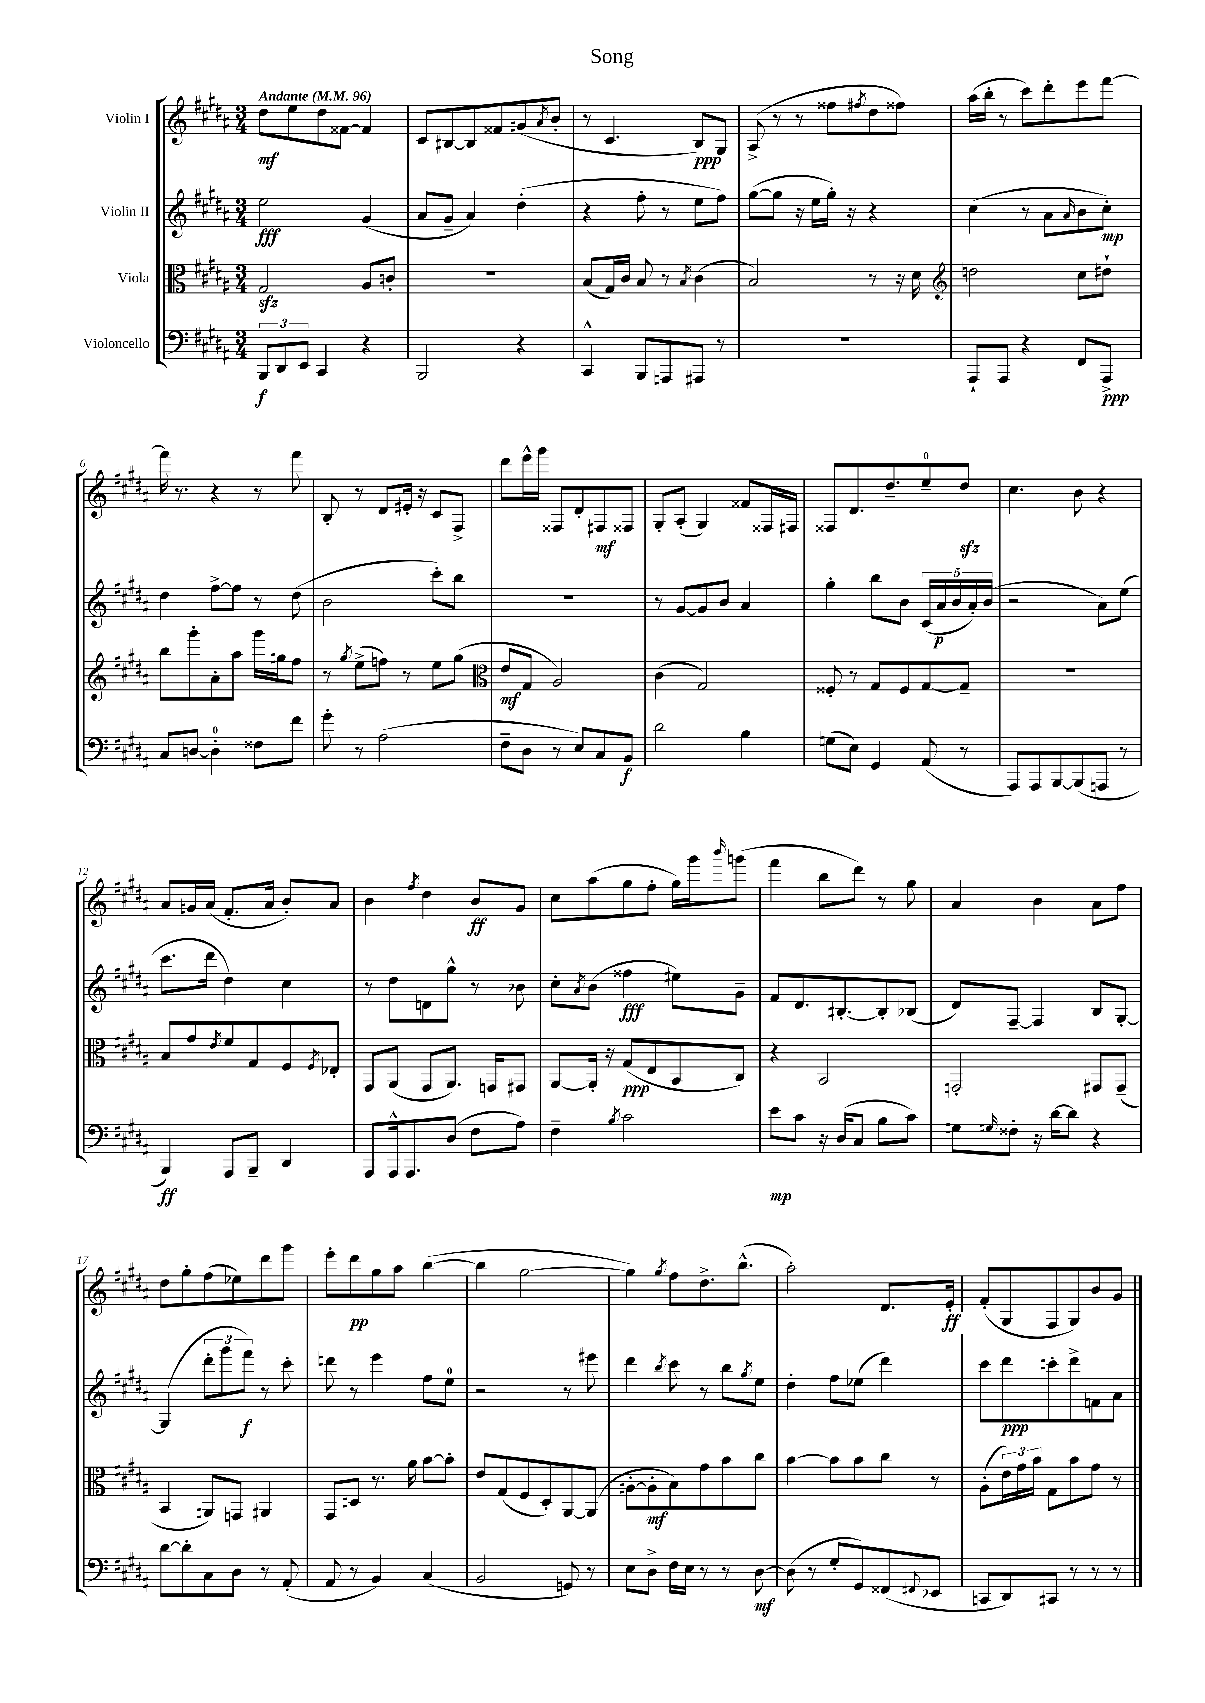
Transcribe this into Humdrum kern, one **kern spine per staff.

**kern	**dynam	**kern	**dynam	**kern	**dynam	**kern	**dynam
*part4	*part4	*part3	*part3	*part2	*part2	*part1	*part1
*staff4	*staff4	*staff3	*staff3	*staff2	*staff2	*staff1	*staff1
*I"Violoncello	*	*I"Viola	*	*I"Violin II	*	*I"Violin I	*
*clefF4	*	*clefC3	*	*clefG2	*	*clefG2	*
*k[f#c#g#d#a#]	*	*k[f#c#g#d#a#]	*	*k[f#c#g#d#a#]	*	*k[f#c#g#d#a#]	*
*M3/4	*	*M3/4	*	*M3/4	*	*M3/4	*
*MM96	*	*MM96	*	*MM96	*	*MM96	*
=1	=1	=1	=1	=1	=1	=1	=1
!	!	!	!	!	!	!LO:TX:a:B:t=Andante	!
12BBB/L	f	2G#zz/	.	2ee\	fff	8dd#\L	mf
12DD#/	.	.	.	.	.	.	.
.	.	.	.	.	.	8ee\	.
12EE/J	.	.	.	.	.	.	.
4CC#/	.	.	.	.	.	8dd#\	.
.	.	.	.	.	.	[8f##X\J	.
4r	.	8A#/L	.	(4g#/	.	4f##/]	.
.	.	8cn'/J	.	.	.	.	.
=2	=2	=2	=2	=2	=2	=2	=2
2BBB/	.	2.r	.	8a#/L	.	8c#/L	.
.	.	.	.	8g#~/J	.	[8B#X/	.
.	.	.	.	4a#/)	.	8B#/]	.
.	.	.	.	.	.	8f##X/	.
4r	.	.	.	(4dd#'\	.	(8gn/	.
.	.	.	.	.	.	8qa#/	.
.	.	.	.	.	.	8b'/J	.
=3	=3	=3	=3	=3	=3	=3	=3
4CC#^^/	.	(8B/L	.	4r	.	8r	.
.	.	16G#/L)	.	.	.	4.c#/	.
.	.	16c#/JJ	.	.	.	.	.
8BBB/L	.	8B/	.	8ff#'\	.	.	.
8AAAn/	.	8r	.	8r	.	.	.
.	.	8qB/	.	.	.	.	.
8AAA#X/J	.	(4c#\	.	8ee\L	.	8B/L)	ppp
8r	.	.	.	8ff#\J)	.	8G#/J	.
=4	=4	=4	=4	=4	=4	=4	=4
2.r	.	2B/)	.	([8gg#\L	.	(8A#^/	.
.	.	.	.	8gg#\J]	.	8r	.
.	.	.	.	16r	.	8r	.
.	.	.	.	16ee\LL	.	.	.
.	.	.	.	16gg#'\JJ)	.	8ff##X\L	.
.	.	.	.	16r	.	.	.
.	.	.	.	.	.	8qff#X/	.
.	.	8r	.	4r	.	8dd#\	.
.	.	16r	.	.	.	8ff##X\J)	.
.	.	16d#\	.	.	.	.	.
=5	=5	=5	=5	=5	=5	=5	=5
*	*	*clefG2	*	*	*	*	*
8AAA#`/L	.	2ddn\	.	(4cc#\	.	(16aa#\LL	.
.	.	.	.	.	.	16bb'\JJ	.
8AAA#/J	.	.	.	.	.	8r	.
4r	.	.	.	8r	.	8ccc#\L)	.
.	.	.	.	8a#\L	.	8ddd#'\	.
.	.	.	.	16qqa#/	.	.	.
8FF#/L	.	8cc#\L	.	8b\	.	8eee\	.
8AAA#^/J	ppp	8dd#X`\J	.	8cc#'\J)	mp	[8fff#\J	.
!!LO:LB:g=z
=6	=6	=6	=6	=6	=6	=6	=6
8C#/L	.	8bb\L	.	4dd#\	.	16fff#\]	.
.	.	.	.	.	.	8.r	.
[8Dn/J	.	8ggg#'\	.	.	.	.	.
4D'\]	.	8a#'\	.	[8ff#^\L	.	4r	.
.	.	8aa#\J	.	8ff#\J]	.	.	.
8F##X\L	.	16ggg#\LL	.	8r	.	8r	.
.	.	16ggn\J	.	.	.	.	.
8f#\J	.	8ff#\J	.	(8dd#\	.	8fff#\	.
=7	=7	=7	=7	=7	=7	=7	=7
8g#'\	.	8r	.	2b\	.	8B'/	.
.	.	8qgg#/	.	.	.	.	.
8r	.	(8ee^\L	.	.	.	8r	.
(2A#\	.	8ffn\J)	.	.	.	8d#/L	.
.	.	8r	.	.	.	16e#X'/Jk	.
.	.	.	.	.	.	16r	.
.	.	8ee\L	.	8ccc#'\L)	.	8c#/L	.
.	.	(8gg#\J	.	8bb\J	.	8F#^/J	.
=8	=8	=8	=8	=8	=8	=8	=8
*	*	*clefC3	*	*	*	*	*
8F#~\L	.	8e/L	mf	2.r	.	8ddd#\L	.
8D#\J	.	8G#/J	.	.	.	16eee^^\L	.
.	.	.	.	.	.	16ggg#\JJ	.
8r	.	2A#/)	.	.	.	8F##X/L	.
8E/L)	.	.	.	.	.	8d#'/	.
8C#/	.	.	.	.	.	8F#X/	mf
8BB/J	f	.	.	.	.	8F##X/J	.
=9	=9	=9	=9	=9	=9	=9	=9
2d#\	.	(4c#\	.	8r	.	8G#'/L	.
.	.	.	.	[8g#/L	.	(8A#'/J	.
.	.	2G#/)	.	8g#/]	.	4G#/)	.
.	.	.	.	8b/J	.	.	.
4B\	.	.	.	4a#/	.	8f##X/L	.
.	.	.	.	.	.	16F##X/L	.
.	.	.	.	.	.	16F#X/JJ	.
=10	=10	=10	=10	=10	=10	=10	=10
(8Gn\L	.	8F##X'/	.	4gg#'\	.	8F##X/L	.
8E\J)	.	8r	.	.	.	8.d#/	.
4GG#/	.	8G#/L	.	8bb\L	.	.	.
.	.	.	.	.	.	8.dd#~/	.
.	.	8F##/	.	8b\J	.	.	.
(8AA#/	.	[8G#/	.	(20c#/LL	.	8ee~/	.
.	.	.	.	20a#/	p	.	.
.	.	.	.	20b/	.	.	.
8r	.	8G#~/J]	.	.	.	8dd#zz/J	.
.	.	.	.	20a#'/)	.	.	.
.	.	.	.	(20b/JJ	.	.	.
=11	=11	=11	=11	=11	=11	=11	=11
8AAA#/L)	.	2.r	.	2r	.	4.cc#\	.
8AAA#/	.	.	.	.	.	.	.
[8BBB/	.	.	.	.	.	.	.
(8BBB/]	.	.	.	.	.	8b\	.
8AAAn/J	.	.	.	8a#\L)	.	4r	.
8r	.	.	.	(8ee\J	.	.	.
!!LO:LB:g=z
=12	=12	=12	=12	=12	=12	=12	=12
4BBB/)	ff	8B/L	.	8.ccc#\L	.	8a#/L	.
.	.	8g#/	.	.	.	16gn/L	.
.	.	.	.	16ddd#\Jk	.	(16a#/JJ	.
.	.	8qe/	.	.	.	.	.
8AAA#/L	.	8f#/	.	4dd#\)	.	8.f#'/L	.
8BBB~/J	.	8G#/	.	.	.	.	.
.	.	.	.	.	.	16a#/Jk	.
4DD#/	.	8F#/	.	4cc#\	.	8b'/L)	.
.	.	8qF#/	.	.	.	.	.
.	.	8E-X'/J	.	.	.	8a#/J	.
=13	=13	=13	=13	=13	=13	=13	=13
8AAA#/L	.	8GG#/L	.	8r	.	4b\	.
16AAA#^^/k	.	(8AA#/J	.	8dd#\L	.	.	.
8.AAA#/	.	.	.	.	.	.	.
.	.	.	.	.	.	8qff#/	.
.	.	8GG#/L	.	8dn\	.	4dd#\	.
(8D#/J	.	8.AA#/J)	.	8gg#^^\J	.	.	.
8F#\L	.	.	.	8r	.	8b/L	ff
.	.	16GGn/KL	.	.	.	.	.
8A#\J)	.	8GG#X/J	.	8b-X\	.	8g#/J	.
=14	=14	=14	=14	=14	=14	=14	=14
4F#~\	.	[8AA#/L	.	8cc#'\L	.	8cc#\L	.
.	.	.	.	8qa#/	.	.	.
.	.	16AA#'/Jk]	.	(8b\J	.	(8aa#\	.
.	.	16r	.	.	.	.	.
8qB/	.	.	.	.	.	.	.
2c#\	.	(8G#/L	ppp	4ff##X\	fff	8gg#\	.
.	.	8E/	.	.	.	8ff#'\J	.
.	.	8BB/	.	8ee#X\L)	.	16gg#\LL)	.
.	.	.	.	.	.	16ggg#\J	.
.	.	.	.	.	.	16qqbbb/	.
.	.	8C#/J)	.	8g#~\J	.	(8gggn\J	.
=15	=15	=15	=15	=15	=15	=15	=15
8e\L	mp	4r	.	8f#/L	.	4fff#\	.
8c#\J	.	.	.	8.d#/	.	.	.
16r	.	2BB/	.	.	.	8bb\L	.
(16D#/KL	.	.	.	[8.B#X'/	.	.	.
8C#/J	.	.	.	.	.	8ddd#\J)	.
8B\L	.	.	.	8B#'/]	.	8r	.
8c#\J)	.	.	.	(8B-X/J	.	8gg#\	.
=16	=16	=16	=16	=16	=16	=16	=16
8Gn\L	.	2GGn'/	.	8d#/L)	.	4a#/	.
16qqG#X/	.	.	.	.	.	.	.
8F##X'\J	.	.	.	[8F#~/J	.	.	.
16r	.	.	.	4F#/]	.	4b\	.
[16d#\KL	.	.	.	.	.	.	.
8d#\J]	.	.	.	.	.	.	.
4r	.	8GG#X/L	.	8B/L	.	8a#\L	.
.	.	(8GG#~/J	.	[8G#'/J	.	8ff#\J	.
!!LO:LB:g=z
=17	=17	=17	=17	=17	=17	=17	=17
[8d#\L	.	4BB/	.	(4G#/]	.	8dd#\L	.
8d#'\]	.	.	.	.	.	8gg#'\	.
8C#\	.	8AAn/L)	.	12ddd#'\L	.	(8ff#\	.
.	.	.	.	12ggg#\	.	.	.
8D#\J	.	8GGn/J	.	.	.	8ee-X\)	.
.	.	.	.	12fff#\J)	f	.	.
8r	.	4AA#X/	.	8r	.	8ddd#\	.
(8AA#'/	.	.	.	8ccc#'\	.	8ggg#\J	.
=18	=18	=18	=18	=18	=18	=18	=18
8AA#/	.	8GG#/L	.	8dddn\	.	8eee'\L	.
8r	.	8Dn/J	.	8r	.	8ddd#\	pp
4BB/)	.	8.r	.	4eee\	.	8gg#\	.
.	.	.	.	.	.	8aa#\J	.
.	.	16a#\	.	.	.	.	.
(4C#/	.	[8b\L	.	8ff#\L	.	([4bb\	.
.	.	8b'\J]	.	8ee\J	.	.	.
=19	=19	=19	=19	=19	=19	=19	=19
2BB/	.	8e/L	.	2r	.	4bb\]	.
.	.	(8G#/	.	.	.	.	.
.	.	8F#/	.	.	.	[2gg#\	.
.	.	8D#'/)	.	.	.	.	.
8GGn/)	.	[8AA#/	.	8r	.	.	.
8r	.	(8AA#/J]	.	8eee#X\	.	.	.
=20	=20	=20	=20	=20	=20	=20	=20
8E\L	.	[8An'\L	.	4ddd#\	.	4gg#\])	.
8D#^\J	.	8A'\]	mf	.	.	.	.
.	.	.	.	8qbb/	.	8qgg#/	.
16F#\LL	.	8B\)	.	8ccc#\	.	8ff#\L	.
16E\JJ	.	.	.	.	.	.	.
8r	.	8g#\	.	8r	.	8.dd#^\	.
8r	.	8b\	.	8bb\L	.	.	.
.	.	.	.	.	.	(8.bb^^\J	.
.	.	.	.	8qgg#/	.	.	.
[8D#\	mf	8cc#\J	.	8ee\J	.	.	.
=21	=21	=21	=21	=21	=21	=21	=21
(8D#\]	.	[4b\	.	4dd#'\	.	2aa#'\)	.
8r	.	.	.	.	.	.	.
8G#'/L	.	8b\L]	.	8ff#\L	.	.	.
8GG#/)	.	8b\	.	(8ee-X\J	.	.	.
(8FF##X/	.	8cc#\J	.	4ddd#\)	.	8.d#/L	.
8qqFF#X/	.	.	.	.	.	.	.
8EE-X/J	.	8r	.	.	.	.	.
.	.	.	.	.	.	16e'/Jk	ff
=22	=22	=22	=22	=22	=22	=22	=22
8CCn/L	.	(8A#'\L	.	8ccc#\L	.	(8f#'/L	.
8DD#/)	.	24e\L)	.	8ddd#\	ppp	8G#/	.
.	.	24g#\	.	.	.	.	.
.	.	24b\JJ	.	.	.	.	.
8CC#X/J	.	8G#\L	.	8cccn'\	.	8F#/	.
8r	.	8b\	.	8ddd#^\	.	8G#/)	.
8r	.	8g#\J	.	8fn\	.	8b/	.
8r	.	8r	.	8a#\J	.	8g#/J	.
==	==	==	==	==	==	==	==
*-	*-	*-	*-	*-	*-	*-	*-
